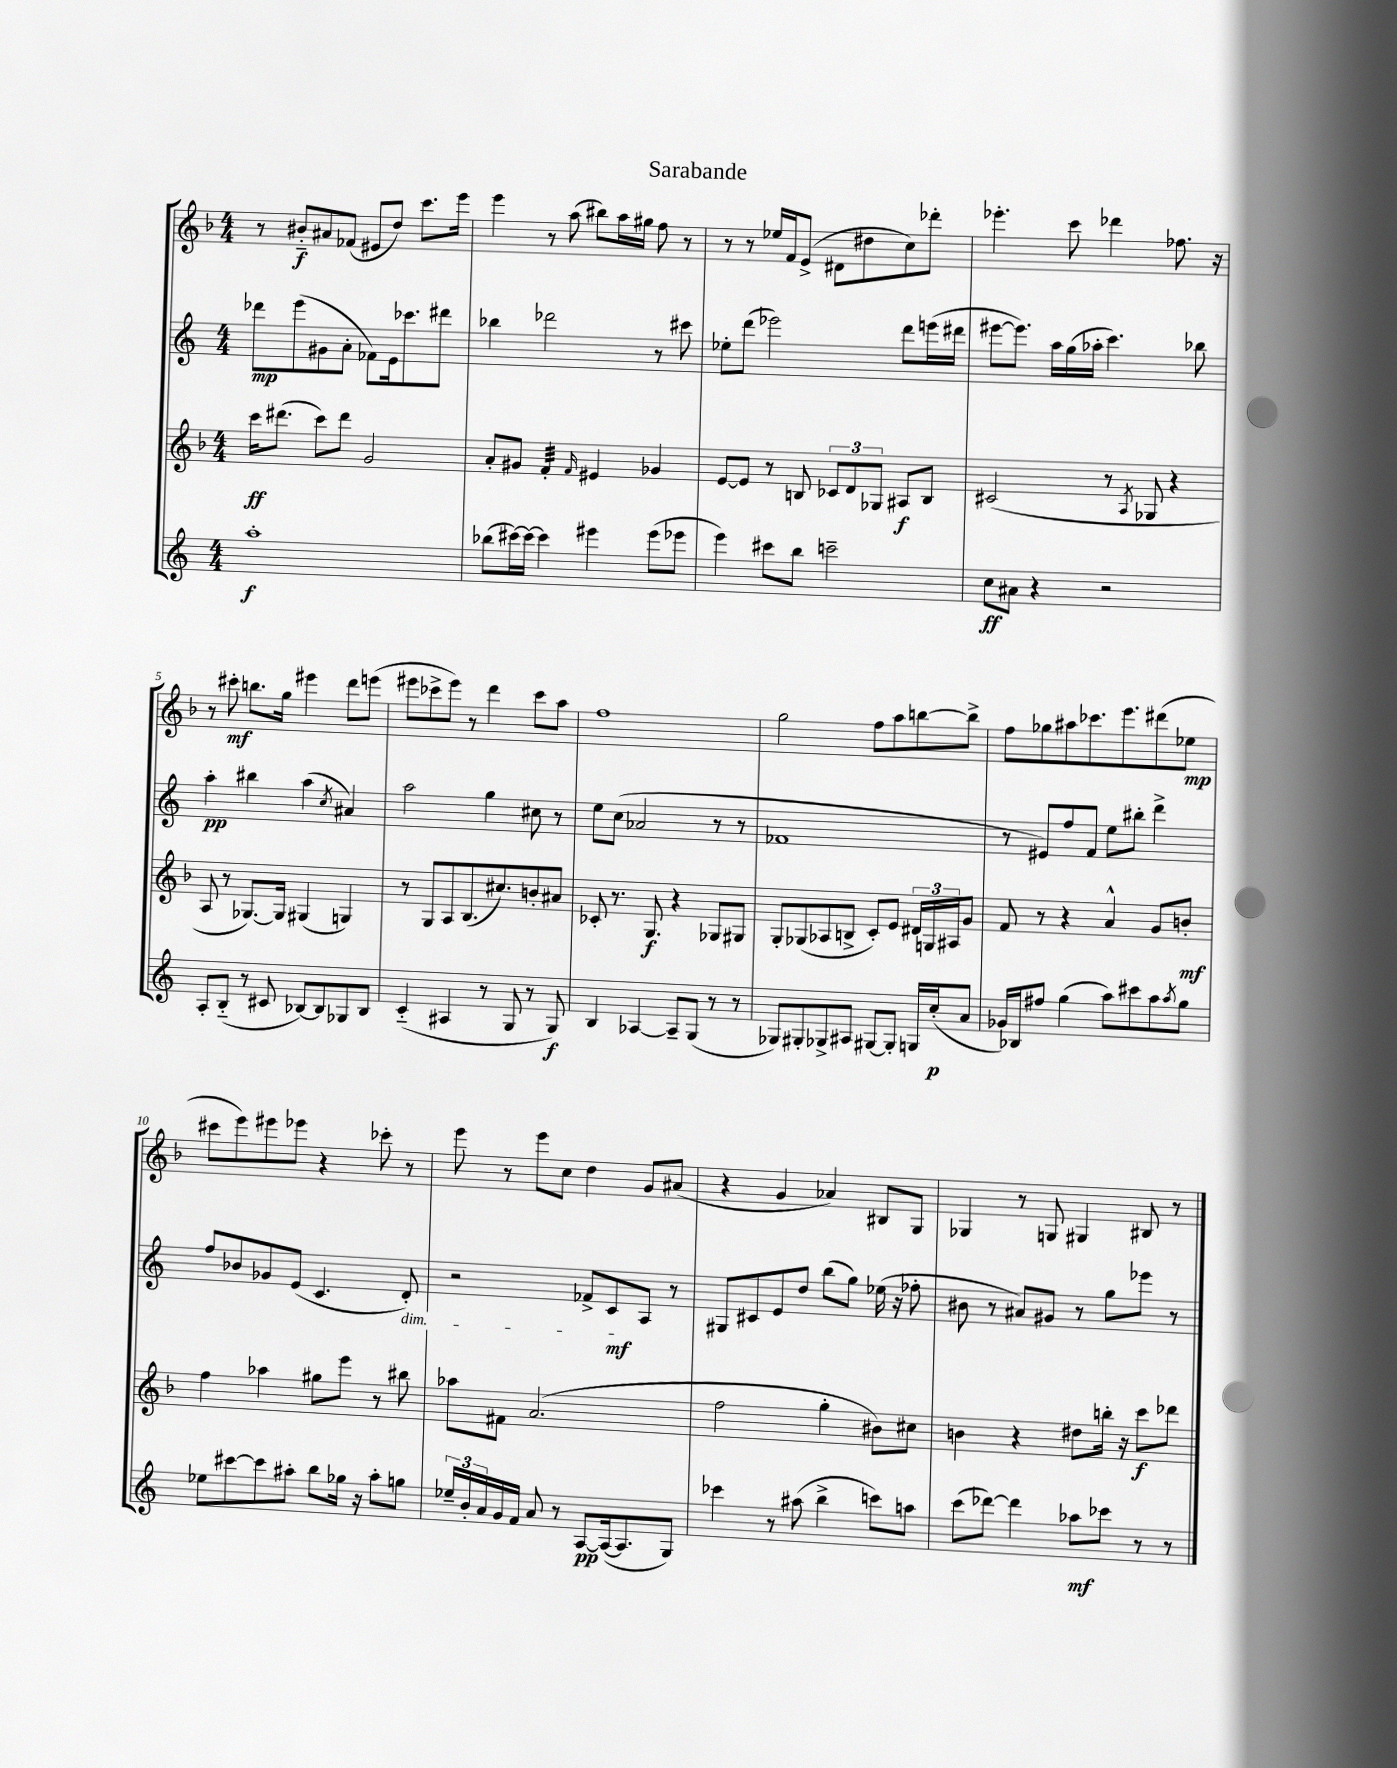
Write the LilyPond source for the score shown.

\header { title = "Sarabande" }
<<
\new StaffGroup <<
\new Staff = "s0" {
    \clef treble \key f \major \numericTimeSignature \time 4/4
    r8 bis'8-_\f ais'8 fes'8( eis'8 d''8) c'''8. e'''16 |
    e'''4 r8 a''8( bis''8) a''16 gis''16 f''8 r8 |
    r8 r8 ees''16 f'16 e'8->( dis'8 dis''8 c''8) des'''8-. |
    ees'''4.-. c'''8 des'''4 fes''8. r16 |
    r8 cis'''8-.\mf b''8. g''16 eis'''4 d'''8 e'''8( |
    eis'''8 ces'''8-> eis'''8) r8 d'''4 ces'''8 a''8 |
    f''1 |
    g''2 f''8 a''8 b''8~ b''8-> |
    f''8 ges''8 ais''8 ces'''8. e'''8. dis'''8( ees''8\mp |
    cis'''8 e'''8) eis'''8 ees'''8 r4 ces'''8-. r8 |
    e'''8 r8 e'''8 c''8 d''4 g'8 ais'8( |
    r4 g'4 aes'4) bis8 g8 |
    ges4 r8 g8 gis4 bis8 r8 \bar "|." |
}
\new Staff = "s1" {
    \clef treble \key c \major \numericTimeSignature \time 4/4
    des'''8\mp e'''8( gis'8 a'8-. fes'8) e'16 ces'''8. dis'''8 |
    bes''4 des'''2 r8 cis'''8 |
    ees''8-. d'''8( ees'''2) d'''8 e'''16( dis'''16 |
    eis'''8~ eis'''8.) a''16 g''16( aes''16-. c'''4.) bes''8 |
    a''4-.\pp bis''4 a''4( \acciaccatura { c''8 } ais'4) |
    a''2 g''4 cis''8 r8 |
    e''8 c''8( aes'2 r8 r8 |
    fes'1 |
    r8 eis'8) f''8 f'8 e''8 bis''8-. d'''4-> |
    f''8 bes'8 ges'8 e'8( c'4. d'8-.\dim) |
    r2 fes'8-> c'8\mf\! a8 r8 |
    gis8 cis'8 e'8 d''8 b''8( g''8) ees''16( r16 fes''8-. |
    bis'8 r8 ais'8) gis'8 r8 g''8 ees'''8 r8 \bar "|." |
}
\new Staff = "s2" {
    \clef treble \key f \major \numericTimeSignature \time 4/4
    c'''16\ff dis'''8.( c'''8) dis'''8 g'2 |
    a'8-. gis'8 f'4:32-. \grace { f'16 } eis'4 ges'4 |
    e'8~ e'8 r8 b8 \tuplet 3/2 { ces'8 d'8 ges8 } ais8\f b8 |
    cis'2( r8 \acciaccatura { a8 } ges8 r4 |
    a8 r8 ges8.~) ges16 gis4( g4) |
    r8 g8 a8 bes8.( cis''8.) b'8-. ais'8 |
    ces'8-. r8. g8.\f r4 ges8 gis8 |
    g8-. ges8( aes8 b8-> c'8-.) e'8 \tuplet 3/2 { dis'16 g16 ais16 } g'8 |
    f'8 r8 r4 a'4-^ g'8 b'8-.\mf |
    f''4 aes''4 gis''8 e'''8 r8 bis''8 |
    aes''8 fis'8 a'2.( |
    f''2 g''4-. bis'8) cis''8 |
    b'4 r4 dis''8 b''16-. r16 c'''8\f des'''8 \bar "|." |
}
\new Staff = "s3" {
    \clef treble \key c \major \numericTimeSignature \time 4/4
    a''1-.\f |
    bes''8( cis'''16~) cis'''16~ cis'''4 eis'''4 eis'''8( ees'''8 |
    e'''4) cis'''8 b''8 c'''2-- |
    c''8\ff ais'8 r4 r2 |
    a8-. b8-_( r8 cis'8 bes8~) bes8 ges8 bes8 |
    c'4-_( ais4 r8 g8 r8 g8\f) |
    b4 aes4~ aes8-- g8( r8 r8 |
    ges8) gis8-. ges8-> ais8 gis8~ gis8-. g16 c''16-.\p( a'8 |
    ges'16) bes16 fis''8 g''4( a''8) cis'''8 a''8 \acciaccatura { a''8 } g''8 |
    ees''8 cis'''8~ cis'''8 ais''8-. b''8 ges''16 r16 ais''8-. g''8 |
    \tuplet 3/2 { ees''16-- b'16-. a'16 } g'16 f'16 a'8 r8 a8~\pp a16~( a8. g8) |
    ces'''4 r8 ais''8( b''4-> c'''8) a''8 |
    c'''8( des'''8~) des'''4 aes''8\mf ces'''8 r8 r8 \bar "|." |
}
>>
>>
